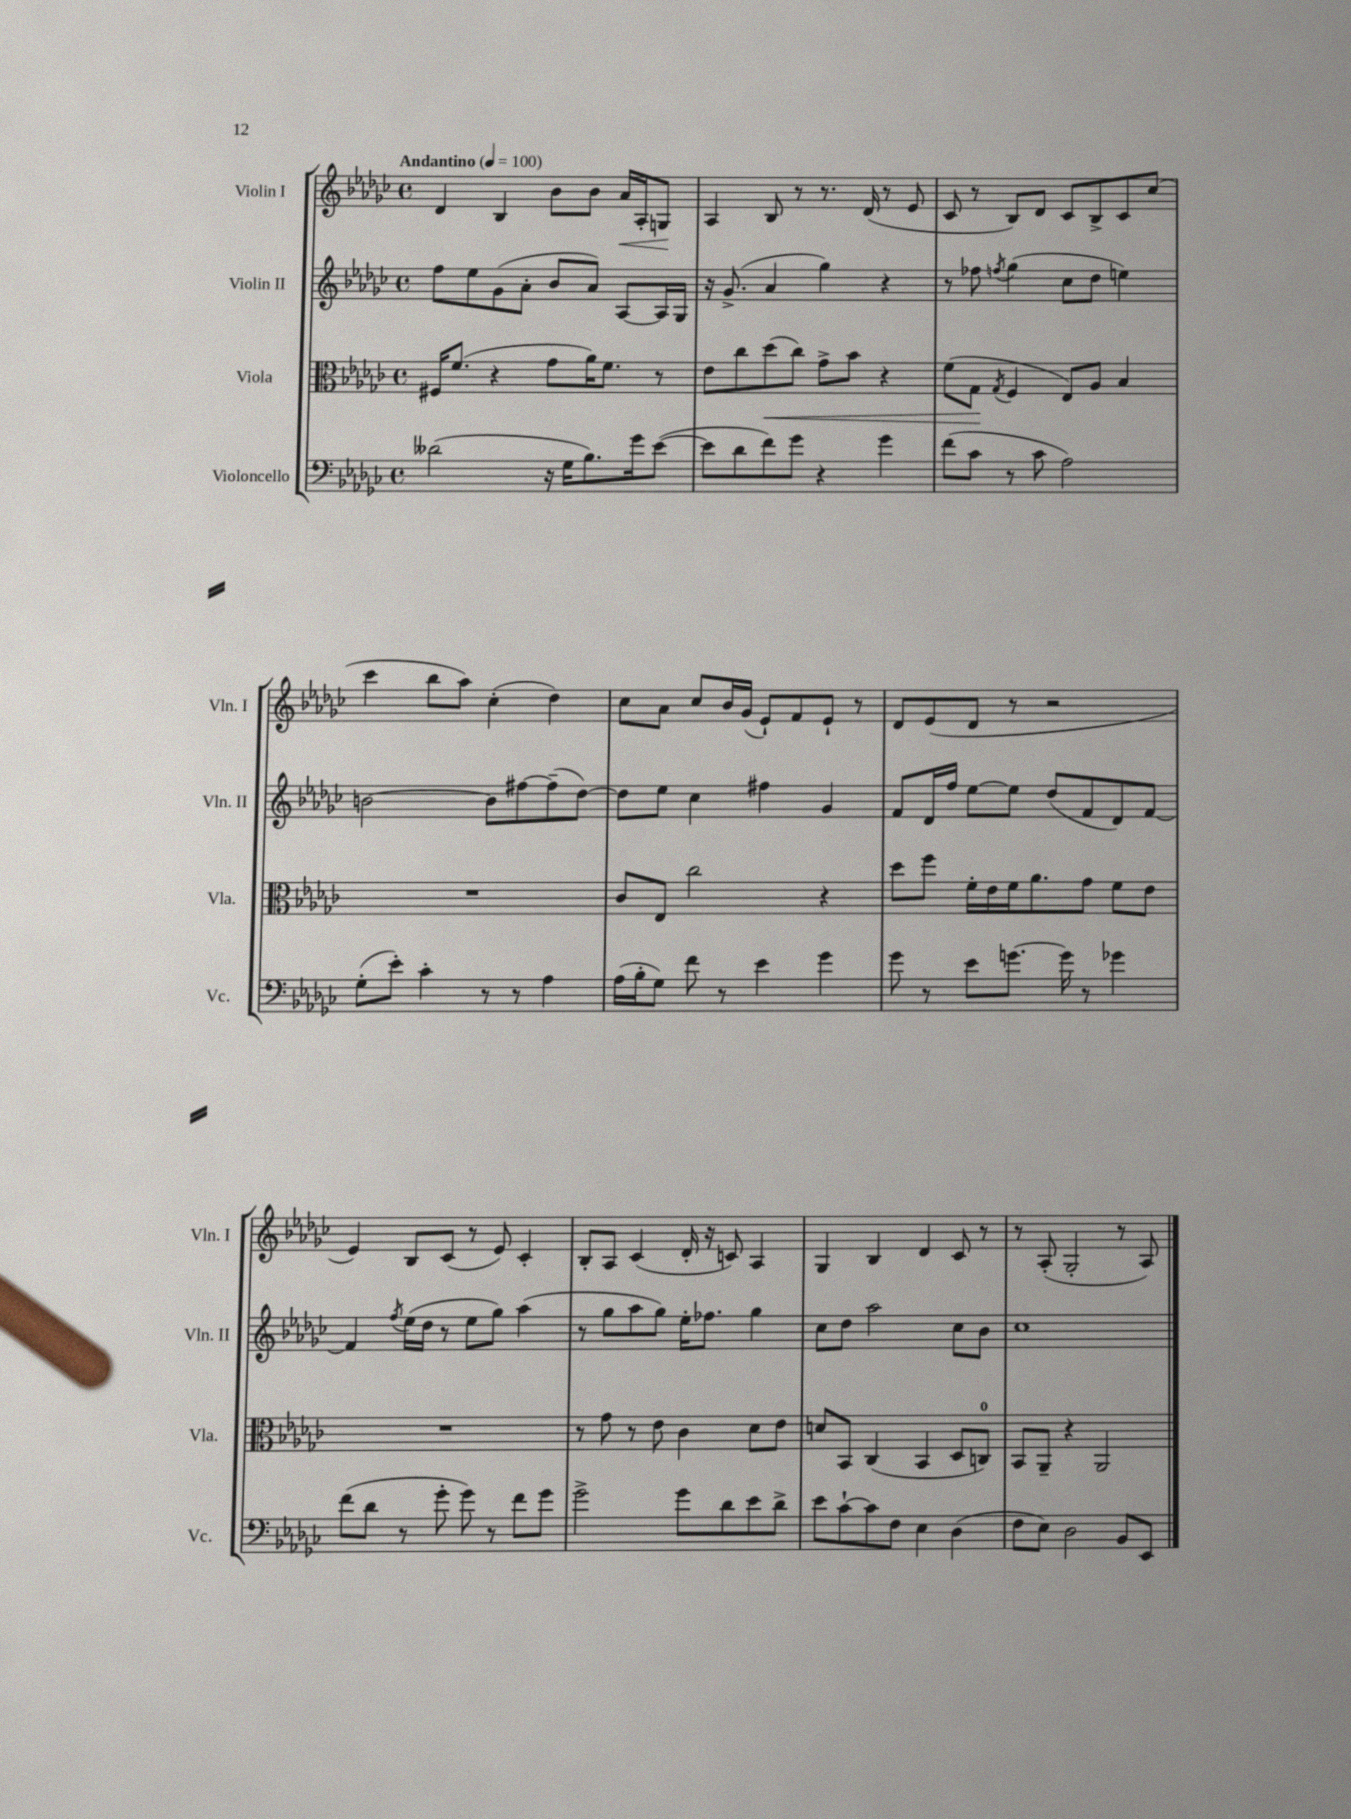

**kern	**kern	**kern	**kern
*staff4	*staff3	*staff2	*staff1
*clefF4	*clefC3	*clefG2	*clefG2
*k[b-e-a-d-g-c-]	*k[b-e-a-d-g-c-]	*k[b-e-a-d-g-c-]	*k[b-e-a-d-g-c-]
*M4/4	*M4/4	*M4/4	*M4/4
*met(c)	*met(c)	*met(c)	*met(c)
*MM100	*MM100	*MM100	*MM100
(2d--	16F#	8ff	4d-
.	(8.f	.	.
.	.	8ee-	.
.	4r	(8g-	4B-
.	.	8a-'	.
16r	8g-	8b-	8b-
16G-	.	.	.
8.B-)	16a-)	8a-)	8b-
.	8.f	.	.
.	.	[8A-	16a-
16g-	.	.	16A-'
([8e-	8r	16A-]	8G
.	.	16G-	.
=	=	=	=
8e-]	8e-	16r	4A-
.	.	(8.g-^	.
8d-	8cc-	.	.
8f)	(8dd-	4a-	8B-
8g-	8cc-)	.	8r
4r	8g-^	4gg-)	8.r
.	8b-	.	.
.	.	.	(16d-
4g-	4r	4r	8r
.	.	.	8e-
=	=	=	=
(8f	(8f	8r	8c-
8c-	8G-	8ff-	8r
.	8qG-	8qff	.
8r	4F	(4gg-	8B-)
8c-	.	.	8d-
2A-)	8E-)	8cc-	8c-
.	8A-	8dd-	8B-^
.	4B-	4ee)	8c-
.	.	.	(8cc-
=	=	=	=
(8G-'	1r	[2b	4ccc-
8e-')	.	.	.
4c-'	.	.	8bb-
.	.	.	8aa-)
8r	.	8b]	(4cc-'
8r	.	[8ff#	.
4A-	.	(8ff#~]	4dd-)
.	.	[8dd-)	.
=	=	=	=
(16A-	8c-	8dd-]	8cc-
16B-'	.	.	.
8G-)	8E-	8ee-	8a-
8f	2cc-	4cc-	8cc-
8r	.	.	16b-
.	.	.	(16g-
4e-	.	4ff#	8e-`)
.	.	.	8f
4g-	4r	4g-	8e-`
.	.	.	8r
=	=	=	=
8g-	8dd-	8f	8d-
8r	8ff	16d-	(8e-
.	.	16ff	.
8e-	16f'	[8ee-	8d-
.	16e-	.	.
[8.g	16f	8ee-]	8r
.	8.a-	.	.
.	.	(8dd-	2r
16g]	.	.	.
8r	8g-	8f	.
4g-	8f	8d-)	.
.	8e-	[8f	.
=	=	=	=
(8f	1r	4f]	4e-)
8d-	.	.	.
.	.	8qff	.
8r	.	(16ee-	8B-
.	.	16dd-	.
8g-'	.	8r	(8c-
8g-)	.	8ee-	8r
8r	.	8gg-)	8e-)
8f	.	(4aa-	4c-'
8g-	.	.	.
=	=	=	=
2g-^	8r	8r	8B-'
.	8g-	8gg-	8A-
.	8r	8aa-	(4c-
.	8e-	8gg-)	.
8g-	4c-	16ee-'	16d-'
.	.	8.ff-	16r
8d-	.	.	8c)
8e-	8d-	4gg-	4A-
8d-^	8e-	.	.
=	=	=	=
8e-	8d	8cc-	4G-
[8c-`	8BB-	8dd-	.
8c-]	(4C-	2aa-	4B-
8F	.	.	.
4E-	4BB-	.	4d-
(4D-	8D-	8cc-	8c-
.	8C)	8b-	8r
=	=	=	=
8F	8BB-	1cc-	8r
8E-)	8AA-~	.	(8A-'
2D-	4r	.	2G-'
.	2AA-	.	.
8BB-	.	.	8r
8EE-	.	.	8A-)
==	==	==	==
*-	*-	*-	*-
